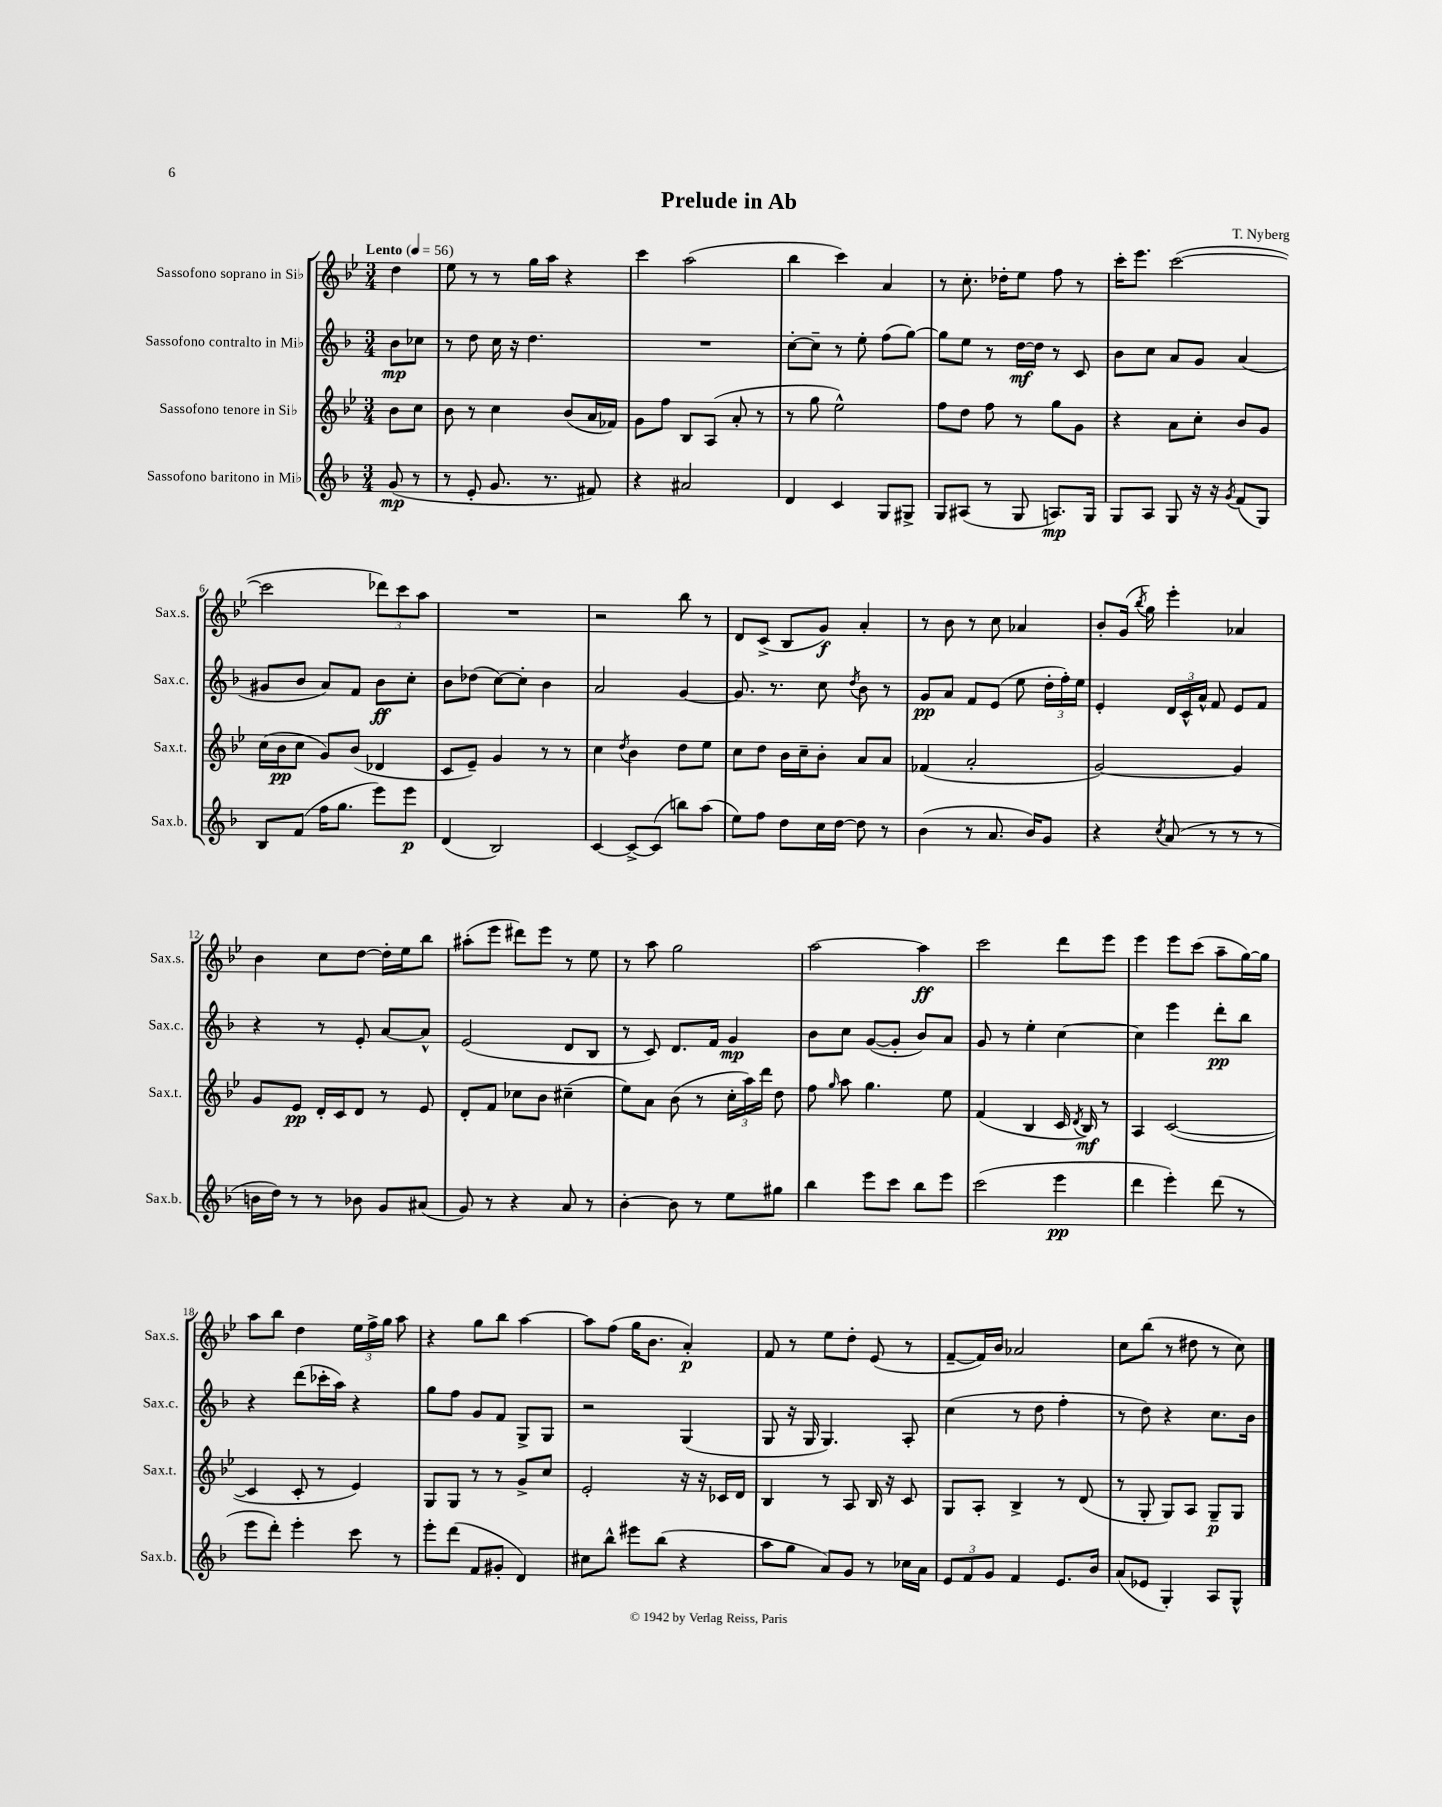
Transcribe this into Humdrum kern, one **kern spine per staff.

**kern	**kern	**kern	**kern
*staff4	*staff3	*staff2	*staff1
*clefG2	*clefG2	*clefG2	*clefG2
*k[b-]	*k[b-e-]	*k[b-]	*k[b-e-]
*M3/4	*M3/4	*M3/4	*M3/4
*MM56	*MM56	*MM56	*MM56
(8g/	8b-\L	8b-\L	4dd\
8r	8cc\J	8cc-\J	.
=	=	=	=
8r	8b-\	8r	8ee-\
8e'/	8r	8dd\	8r
8.g/	4cc\	16cc\	8r
.	.	16r	.
.	.	4.dd\	16gg\LL
8.r	.	.	16aa\JJ
.	(8b-/L	.	4r
8f#/)	16a/L	.	.
.	16f-/JJ)	.	.
=	=	=	=
4r	8g\L	2.r	4ccc\
.	8ff\J	.	.
2a#/	8B-/L	.	(2aa\
.	(8A/J	.	.
.	8a'/	.	.
.	8r	.	.
=	=	=	=
4d/	8r	[8cc'\L	4bb-\
.	8gg\	8cc~\]J	.
4c/	2ee-^^\)	8r	4ccc\)
.	.	8ee'\	.
8G/L	.	(8ff\L	4a/
8G#^/J	.	[8gg\J)	.
=	=	=	=
8G/L	8ff\L	8gg\]L	8r
(8A#/J	8dd\J	8ee\J	8.cc'\
8r	8ff\	8r	.
.	.	.	16dd-'\LK
8G/	8r	[16dd\LL	8ee-\J
.	.	16dd\]JJ	.
8.A/L)	8gg\L	8r	8ff\
.	8g\J	8c/	8r
16G/Jk	.	.	.
=	=	=	=
8G/L	4r	8b-\L	16ccc'\LK
.	.	.	8.eee-\J
8A/J	.	8cc\J	.
8G/	8a\L	8a/L	([2ccc\
16r	8cc'\J	8g/J	.
16r	.	.	.
8qg/	.	.	.
(8f/L	8b-/L	(4a/	.
8G/J)	8g/J	.	.
=	=	=	=
8B-/L	(16cc\LL	8g#/L	2ccc\]
.	16b-\J	.	.
(8f/J	8cc\J	8b-/J	.
16ff\LK	8g/L)	8a/L)	.
8.gg\J	.	.	.
.	(8b-/J	8f/J	.
8eee\L)	4d-/	8b-\L	12ddd-\L)
.	.	.	12ccc\
8eee\J	.	8cc'\J	.
.	.	.	12aa\J
=	=	=	=
(4d/	8c/L	8b-\L	2.r
.	8e-~/J)	(8dd-\J	.
2B-/)	4g/	[8cc\L)	.
.	.	8cc'\]J	.
.	8r	4b-\	.
.	8r	.	.
=	=	=	=
[4c/	4cc\	2a/	2r
.	8qdd/	.	.
8c^/_L	4b-\	.	.
(8c/]J	.	.	.
8bb\L)	8dd\L	[4g/	8bb-\
(8aa\J	8ee-\J	.	8r
=	=	=	=
8ee\L)	8cc\L	8.g/]	8d/L
8ff\J	8dd\J	.	(8c^/J
.	.	8.r	.
8dd\L	16b-\LL	.	8B-/L
.	16cc~\J	.	.
16cc\L	8b-'\J	8cc\	8g/J)
[16dd\JJ	.	.	.
.	.	8qdd/	.
8dd\]	8a/L	8b-\	4a'/
8r	8a/J	8r	.
=	=	=	=
(4b-\	(4f-/	8g/L	8r
.	.	8a/J	8b-\
8r	2a'/	8f/L	8r
8.a/	.	(8e/J	8cc\
.	.	8ee\	4a-/
16b-/LK)	.	.	.
8g/J	.	24dd'\LL	.
.	.	24ff'\)	.
.	.	24ee\JJ	.
=	=	=	=
4r	[2g/)	4e'/	8b-'/L
.	.	.	(16g/Jk
.	.	.	8qbb-/
.	.	.	16gg\)
8qcc/	.	.	.
(8a/	.	24d/LL	4eee-'\
.	.	24c^^/	.
.	.	24a^^/JJ	.
8r	.	8f/	.
8r	4g/]	8e/L	4a-/
8r	.	8f/J	.
=	=	=	=
16b\LL	8g/L	4r	4b-\
16dd\JJ)	.	.	.
8r	8e-/J	.	.
8r	16d'/LL	8r	8cc\L
.	16c/J	.	.
8b-\	8d/J	8e'/	[8dd\J
8g/L	8r	[8a/L	16dd'\]LL
.	.	.	16ee-\J
(8a#/J	8e-/	8a^^/]J	8bb-\J
=	=	=	=
8g/)	8d'/L	(2e/	(8aa#'\L
8r	8f/J	.	8eee-\J
4r	8cc-\L	.	8ddd#\L)
.	8b-\J	.	8eee-\J
8a/	(4cc#~\	8d/L	8r
8r	.	8B-/J	8ee-\
=	=	=	=
[4b-'\	8ee-\L)	8r	8r
.	8a\J	8c/)	8aa\
8b-\]	(8b-\	8.d/L	2gg\
8r	8r	.	.
.	.	16f/Jk	.
8ee\L	24cc'\LL	4g/	.
.	24aa\)	.	.
.	24ddd\JJ	.	.
8gg#\J	8dd\	.	.
=	=	=	=
4bb-\	8ff\	8b-\L	[2aa\
.	16qqgg/	.	.
.	8aa\	8cc\J	.
8eee\L	4.gg\	([8g/L	.
8ccc\J	.	8g'/]J	.
8bb-\L	.	8b-/L)	4aa\]
8eee\J	8ee-\	8a/J	.
=	=	=	=
(2ccc\	(4f/	8g/	2ccc\
.	.	8r	.
.	4B-/	4ee'\	.
4eee\	16c/	[4cc\	8ddd\L
.	8qd/	.	.
.	16B-/)	.	.
.	8r	.	8eee-\J
=	=	=	=
4ddd\	4A/	4cc\]	4eee-\
4eee'\)	([2c/	4eee\	8eee-\L
.	.	.	(8ccc\J
(8ddd\	.	8ddd'\L	8aa~\L
8r	.	8bb-\J	[16gg\L)
.	.	.	16gg\]JJ
=	=	=	=
8eee\L	4c/]	4r	8aa\L
8ddd'\J)	.	.	8bb-\J
4eee'\	8c'/	(8ddd\L	4dd\
.	8r	16ccc-'\L	.
.	.	16aa\JJ)	.
8ccc\	4e-/)	4r	24ee-\LL
.	.	.	24ff^\
.	.	.	24gg\JJ
8r	.	.	8aa\
=	=	=	=
8eee'\L	8G/L	8gg\L	4r
(8ddd\J	8G/J	8ff\J	.
8f/L	8r	8g/L	8gg\L
8g#'/J	8r	8f/J	8bb-\J
4d/)	8g^/L	8G^/L	[4aa\
.	8cc/J	8G/J	.
=	=	=	=
8cc#\L	2e-'/	2r	8aa\]L
8bb-^^\J	.	.	(8ff\J
8eee#\L	.	.	16gg\LK
.	.	.	8.b-\J
(8bb-\J	.	.	.
4r	16r	(4G/	4a'/)
.	16r	.	.
.	16c-/LL	.	.
.	16d/JJ	.	.
=	=	=	=
8aa\L	4B-/	8G/	8f/
8gg\J	.	16r	8r
.	.	16G/	.
8a/L)	8r	4.G/)	8ee-\L
8g/J	8A/	.	8dd'\J
8r	16B-/	.	(8e-/
.	16r	.	.
16cc-\LL	8c/	8A'/	8r
16a\JJ	.	.	.
=	=	=	=
12e/L	8G/L	(4cc\	[8f~/L
12f/	.	.	.
.	8A'/J	.	16f/]L)
12g/J	.	.	.
.	.	.	16b-/JJ
4f/	4B-^/	8r	2a-/
.	.	8dd\	.
8.e/L	8r	4ff'\	.
.	(8d/	.	.
16b-/Jk	.	.	.
=	=	=	=
(8a/L	8r	8r	8cc\L
8e-/J	8G'/	8dd\)	(8bb-\J
4G'/)	8G/L)	4r	8r
.	8A/J	.	8dd#\
8A/L	8G~/L	8.cc\L	8r
8G^^/J	8G/J	.	8cc\)
.	.	16b-\Jk	.
==	==	==	==
*-	*-	*-	*-
